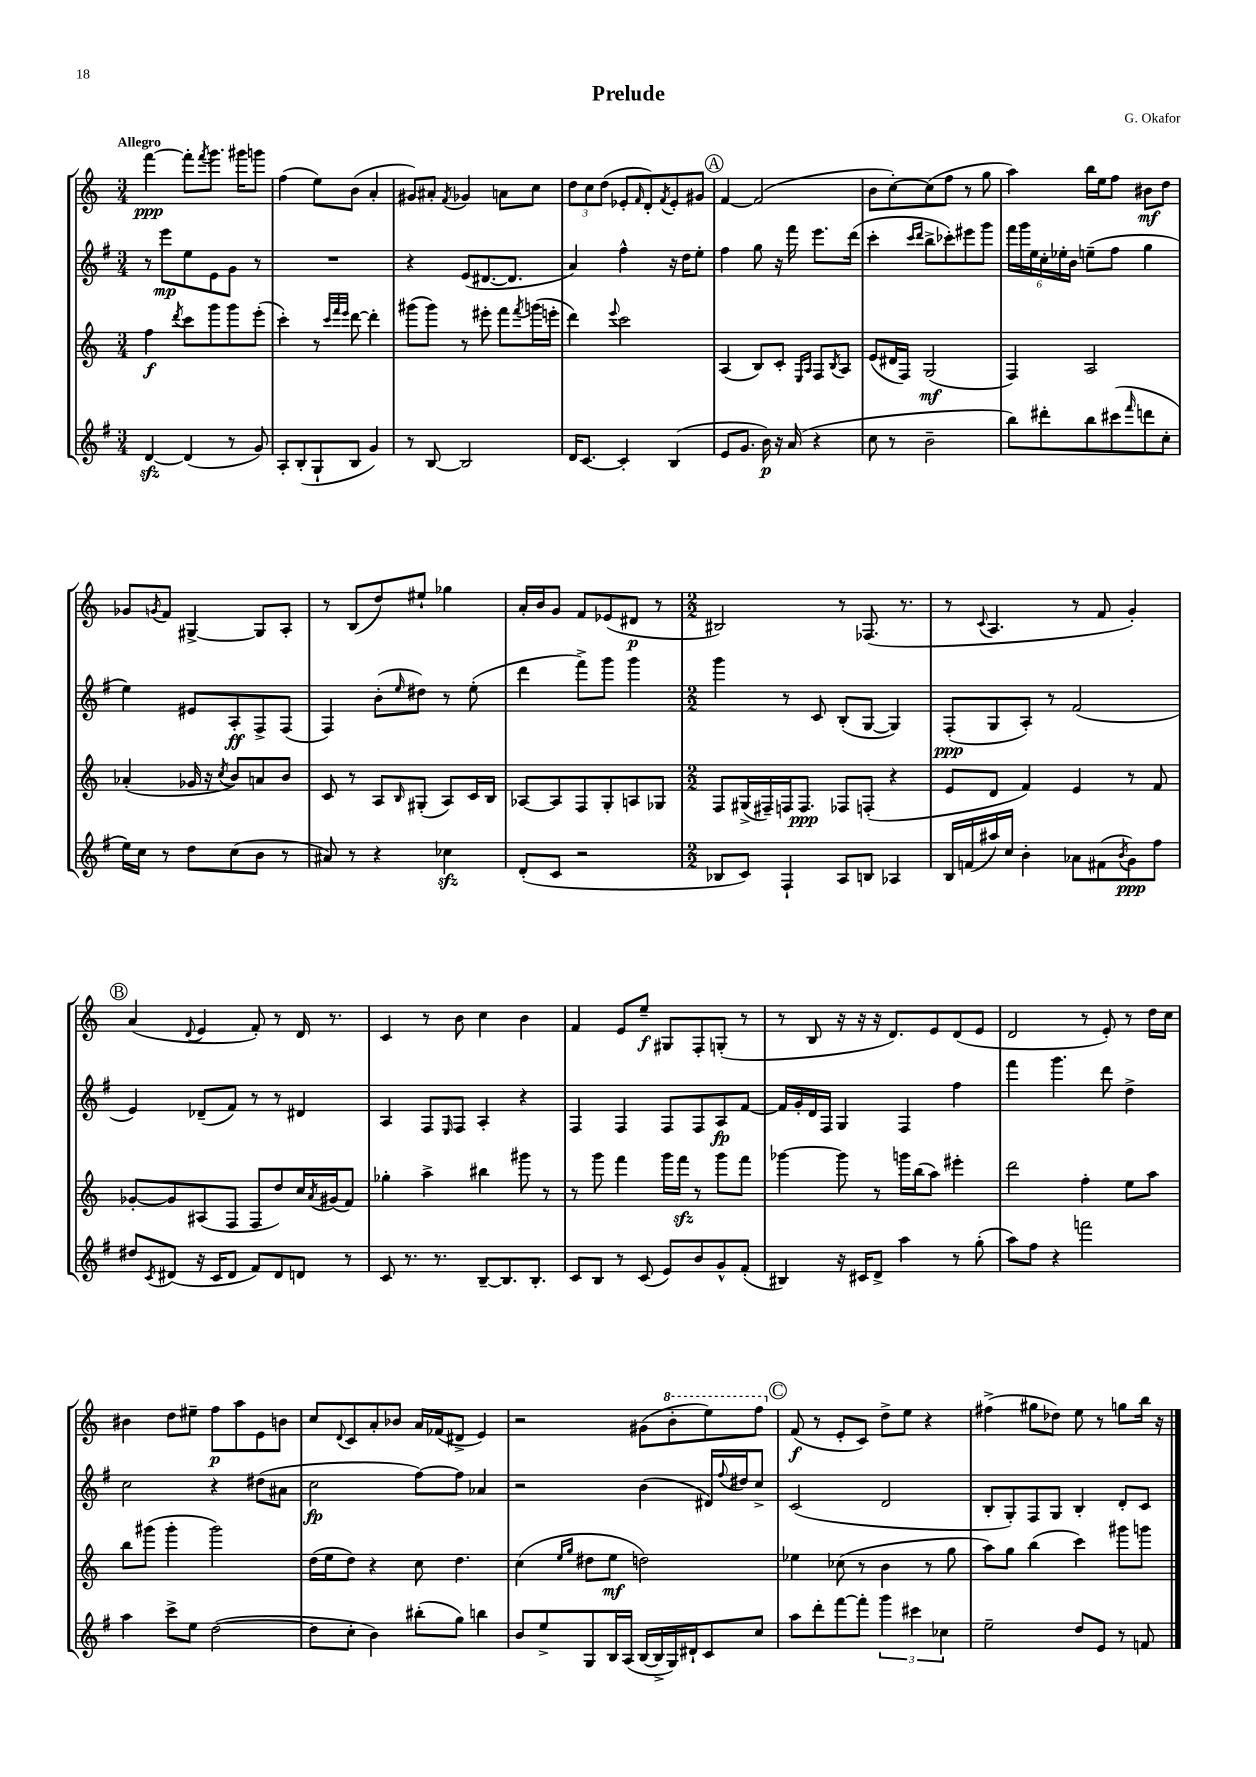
\header { title = "Prelude" composer = "G. Okafor" }
<<
\new StaffGroup <<
\new Staff = "s0" {
    \clef treble \key c \major \numericTimeSignature \time 3/4 \tempo "Allegro"
    f'''4~\ppp f'''8-. \acciaccatura { f'''8 } g'''8. gis'''16 g'''8 |
    f''4( e''8) b'8( a'4-. |
    gis'8) ais'8-. \acciaccatura { f'8 } ges'4 a'8 c''8 |
    \tuplet 3/2 { d''8 c''8 d''8( } ees'8-. \grace { f'16 } d'8-.) \acciaccatura { f'8 } ees'8-. gis'8 |
    \mark \markup { \circle "A" } f'4~ f'2( |
    b'8 c''8~-.) c''8( f''8 r8 g''8 |
    a''4) b''16 e''16 f''8 bis'8\mf d''8 |
    ges'8 \acciaccatura { g'8 } f'8 gis4~-> gis8 a8-. |
    r8 b8( d''8) eis''8-! ges''4 |
    a'16-. b'16 g'8 f'8 ees'8( dis'8\p r8 |
    \numericTimeSignature \time 2/2 bis2) r8 fes8.( r8. |
    r8 \appoggiatura { c'8 } a4. r8 f'8 g'4-.) |
    \mark \markup { \circle "B" } a'4( \appoggiatura { d'8 } e'4 f'8-.) r8 d'16 r8. |
    c'4 r8 b'8 c''4 b'4 |
    f'4 e'8 e''8--\f gis8 f8-. g8-.( r8 |
    r8 b8 r16 r16 r16 d'8.) e'8 d'8( e'8 |
    d'2 r8 e'8-.) r8 d''16 c''16 |
    bis'4 d''8 eis''8-- f''8\p a''8 e'8 b'8 |
    c''8 \appoggiatura { d'8 } c'8 a'8-. bes'8 a'16 fes'16( dis'8-> e'4) |
    r2 gis'8( \ottava #1 b''8-. e'''8) f'''8 \ottava #0 |
    \mark \markup { \circle "C" } f'8\f( r8 e'8-. c'8) d''8-> e''8 r4 |
    fis''4->( gis''8 des''8) e''8 r8 g''8 b''16 r16 \bar "|." |
}
\new Staff = "s1" {
    \clef treble \key g \major \numericTimeSignature \time 3/4
    r8 e'''8\mp e''8 e'8 g'8 r8 |
    R2. |
    r4 e'8( dis'8.~ dis'8. |
    a'4) fis''4-^ r16 d''16 e''8-. |
    \mark \markup { \circle "A" } fis''4 g''8 r16 fis'''16 e'''8. d'''16( |
    c'''4-. \grace { c'''16 d'''16 } b''8-> ces'''8-.) eis'''8 g'''8 |
    \tuplet 6/4 { fis'''16 g'''16 e''16 c''16-. ees''16-. b'16 } e''8--( fis''8 g''4 |
    e''4) eis'8 a8-.\ff fis8-> fis8( |
    fis4) b'8-.( \grace { e''16 } dis''8) r8 e''8-.( |
    d'''4 fis'''8->) g'''8 g'''4 |
    \numericTimeSignature \time 2/2 g'''4 r8 c'8 b8-.( g8~ g4) |
    fis8-.\ppp( g8 a8-.) r8 fis'2( |
    \mark \markup { \circle "B" } e'4) des'8--( fis'8) r8 r8 dis'4 |
    a4 fis8 \grace { e16 } fis8 a4-. r4 |
    fis4 fis4 fis8 fis8 a8\fp fis'8~ |
    fis'16 g'16-. d'16 fis16 g4 fis4 fis''4 |
    fis'''4 g'''4. d'''8 d''4-> |
    c''2 r4 dis''8( ais'8 |
    c''2\fp fis''8~) fis''8 aes'4 |
    r2 b'4( dis'16) \appoggiatura { fis''8 } dis''16 c''8-> |
    \mark \markup { \circle "C" } c'2( d'2 |
    b8-. g8-.) fis8 g8 b4-. d'8-. c'8 \bar "|." |
}
\new Staff = "s2" {
    \clef treble \key c \major \numericTimeSignature \time 3/4
    f''4\f \acciaccatura { d'''8 } c'''8 g'''8 g'''8 e'''8-.( |
    c'''4-.) r8 \grace { c'''32 f'''32 e'''32 } d'''8~ d'''4-. |
    gis'''8( gis'''8) r8 eis'''8-. f'''8 \acciaccatura { f'''8 } g'''16( e'''16-. |
    d'''4) \appoggiatura { e'''8 } c'''2 |
    \mark \markup { \circle "A" } a4( b8) c'8-. \grace { e16 a16 } f8 \acciaccatura { b8 } a8 |
    e'8( dis'16 f16) g2\mf( |
    f4) a2 |
    aes'4-.( ges'16 r16 \acciaccatura { c''8 } b'8) a'8 b'8 |
    c'8 r8 a8 \grace { b16 } gis8-.( a8) c'16 b16 |
    aes8~ aes8 f8 g8-. a8 ges8 |
    \numericTimeSignature \time 2/2 f8 gis16->( fis16--) f16 f8.\ppp fes8 f8-.( r4 |
    e'8 d'8 f'4) e'4 r8 f'8 |
    \mark \markup { \circle "B" } ges'8~-. ges'8 ais8( f8 f8 d''8) c''16 \acciaccatura { a'8 } gis'16( f'8) |
    ges''4-. a''4-> bis''4 gis'''8 r8 |
    r8 g'''8 f'''4 g'''16 f'''16\sfz r8 g'''8 f'''8 |
    ges'''4~ ges'''8 r8 g'''16 b''16( a''8) eis'''4-. |
    d'''2 f''4-. e''8 a''8 |
    b''8 gis'''8( gis'''4-. gis'''2) |
    d''16( e''16 d''8) r4 c''8 d''4. |
    c''4( \grace { e''16 g''16 } dis''8 e''8\mf d''2) |
    \mark \markup { \circle "C" } ees''4 ces''8( r8 b'4 r8 g''8 |
    a''8) g''8 b''4( c'''4) gis'''8 g'''8 \bar "|." |
}
\new Staff = "s3" {
    \clef treble \key g \major \numericTimeSignature \time 3/4
    d'4~\sfz d'4( r8 g'8) |
    a8-. b8-.( g8-! b8 g'4) |
    r8 b8~ b2 |
    d'16 c'8.~ c'4-. b4( |
    \mark \markup { \circle "A" } e'8 g'8. b'16\p) r16 a'16( r4 |
    c''8 r8 b'2-- |
    b''8) dis'''8-. b''8 cis'''8( \grace { fis'''16 } d'''8 c''8-. |
    e''16) c''16 r8 d''8 c''8( b'8 r8 |
    ais'8) r8 r4 ces''4\sfz |
    d'8-.( c'8 r2 |
    \numericTimeSignature \time 2/2 bes8 c'8) fis4-! a8 b8 aes4 |
    b16 f'16( ais''16) c''16 b'4-. aes'8 fis'8( \acciaccatura { b'8 } g'8\ppp) fis''8 |
    \mark \markup { \circle "B" } dis''8 \acciaccatura { c'8 } dis'8( r16 c'16 dis'8 fis'8) dis'8 d'8 r8 |
    c'8 r8. r8. b8~-- b8. b8.-. |
    c'8 b8 r8 c'8( e'8) b'8 g'8-^ fis'8-.( |
    bis4) r16 cis'16 d'8-> a''4 r8 g''8-.( |
    a''8) fis''8 r4 f'''2 |
    a''4 c'''8-> e''8 d''2~( |
    d''8 c''8-. b'4) bis''8-.( g''8) b''4 |
    b'8 e''8-> g8 b16 a16( b16~ b16-> g16) dis'16-! c'8 c''8 |
    \mark \markup { \circle "C" } a''8 d'''8-. fis'''8~ fis'''8-. \tuplet 3/2 { g'''4 cis'''4 ces''4 } |
    e''2-- d''8 e'8 r8 f'8 \bar "|." |
}
>>
>>
\layout { \context { \Score \remove "Bar_number_engraver" } }
